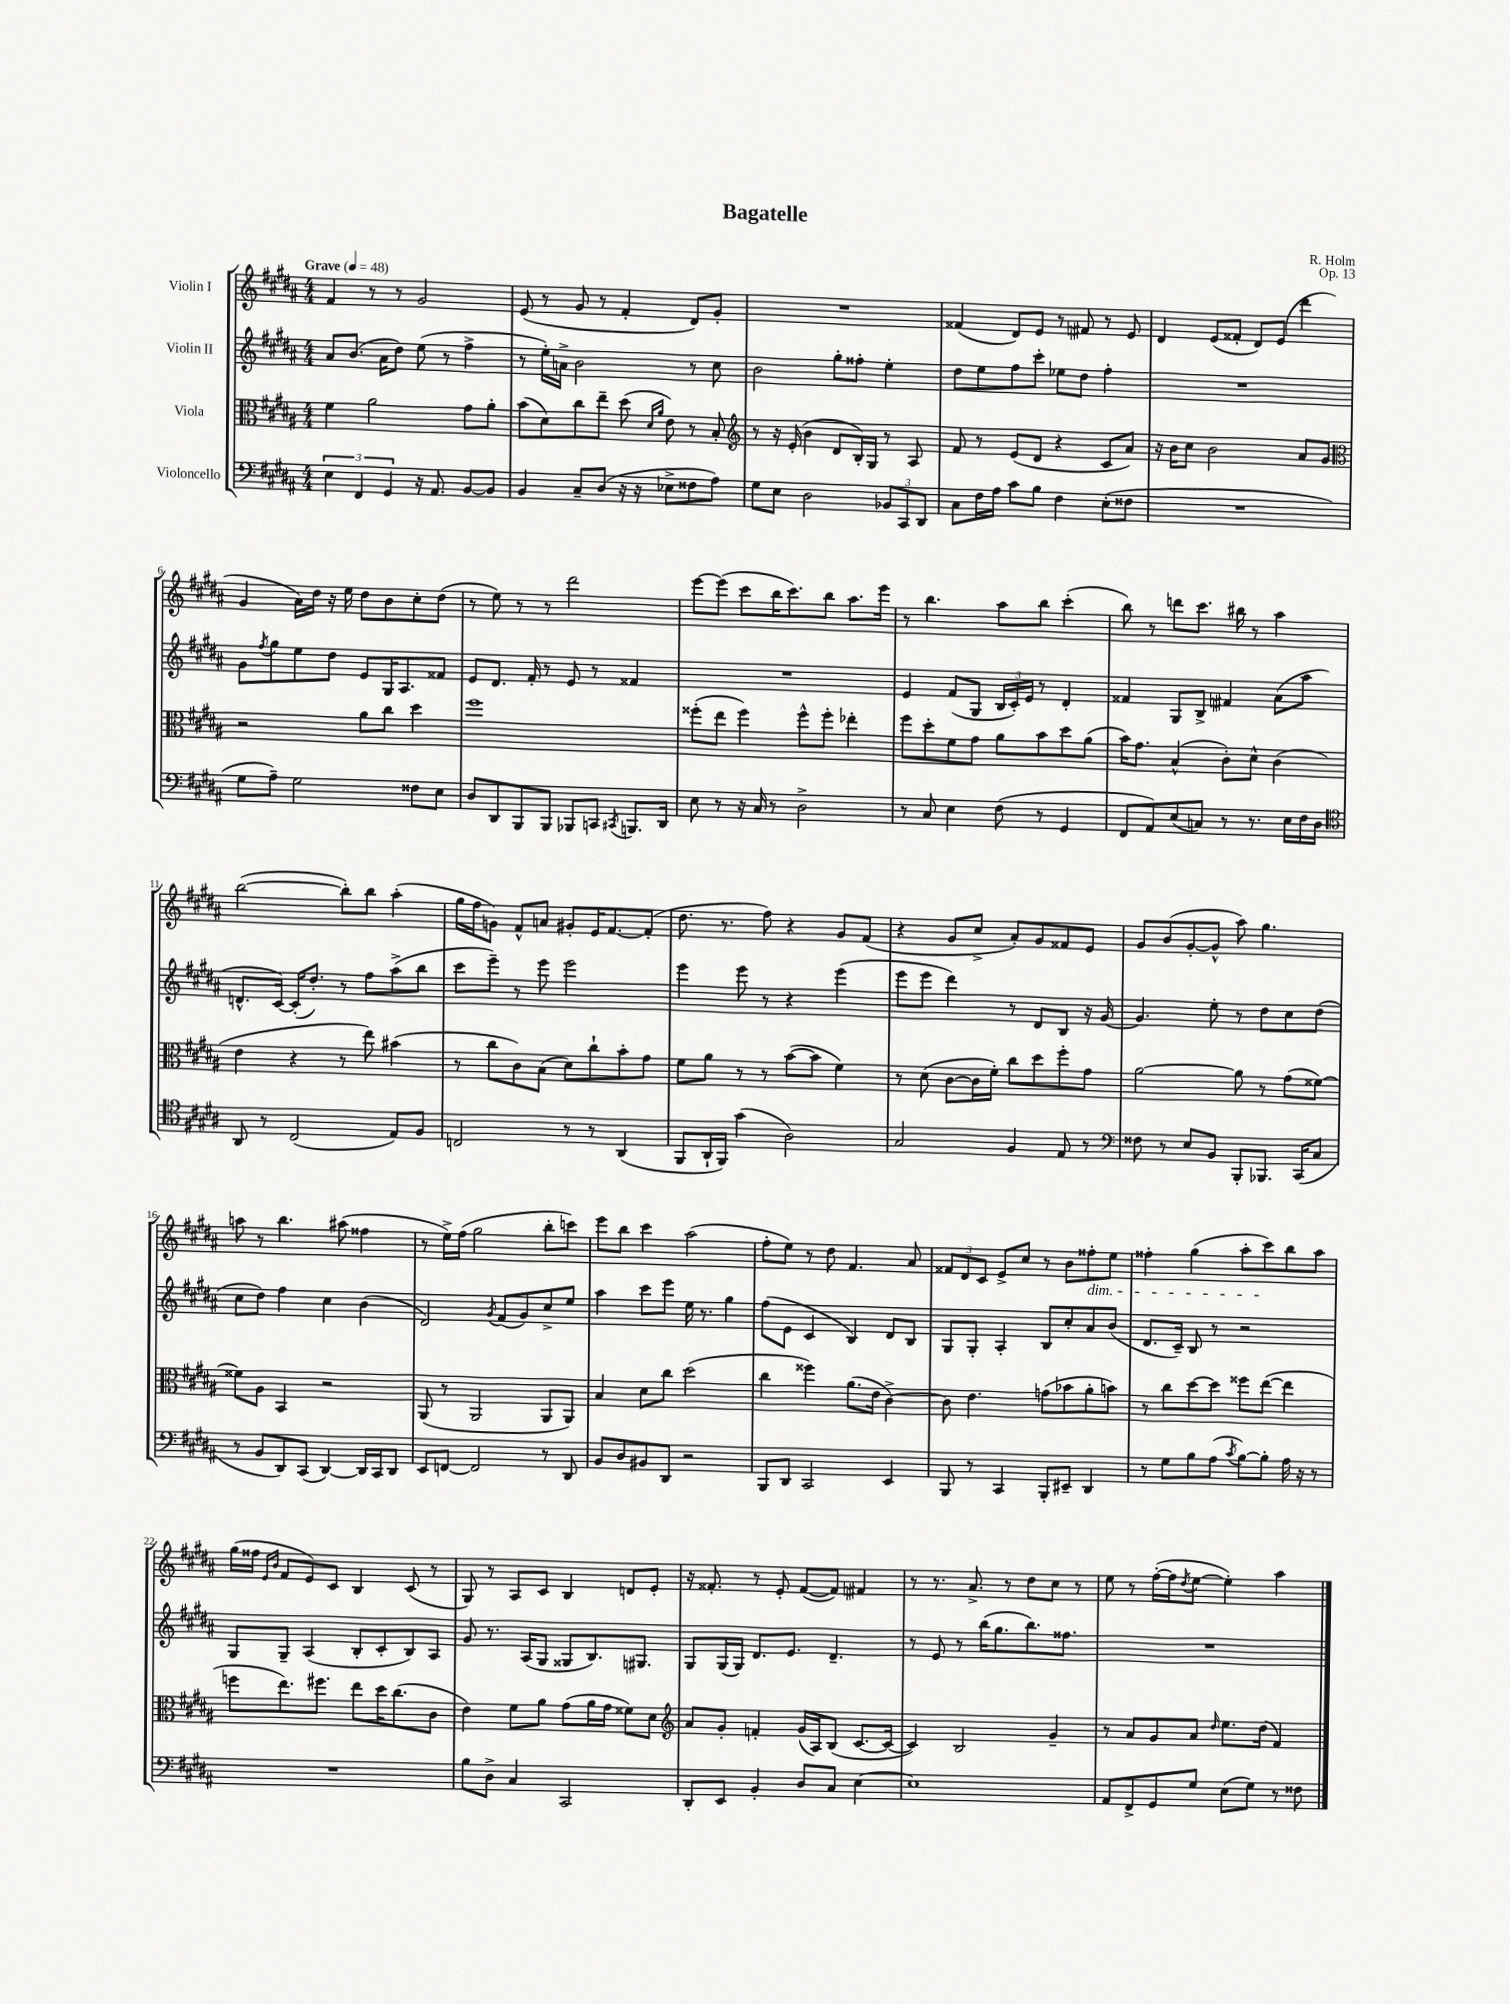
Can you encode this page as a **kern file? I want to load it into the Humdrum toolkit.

**kern	**kern	**kern	**kern
*staff4	*staff3	*staff2	*staff1
*clefF4	*clefC3	*clefG2	*clefG2
*k[f#c#g#d#a#]	*k[f#c#g#d#a#]	*k[f#c#g#d#a#]	*k[f#c#g#d#a#]
*M4/4	*M4/4	*M4/4	*M4/4
*MM48	*MM48	*MM48	*MM48
6E\	4f#\	8a#/L	4f#/
.	.	(8.b/J	.
6FF#/	.	.	.
.	2a#\	.	8r
.	.	16a#\LK	.
6GG#/	.	.	.
.	.	8dd#\J)	8r
16r	.	(8ee\	2g#/
8.AA#/	.	.	.
.	.	8r	.
[8BB/L	8g#\L	4ff#^\	.
8BB/]J	8a#'\J	.	.
=	=	=	=
4BB/	(8b\L	8r	(8e/
.	8d#\)	16ee'\LL)	8r
.	.	16a^\JJ	.
8C#~/L	8cc#\	2b\	8g#/
(8D#/J	8ee~\J	.	8r
16r	(8dd#\	.	4f#'/
16r	.	.	.
.	16qqd#/LL	.	.
.	16qqa#/JJ	.	.
8E-^\L	8e\)	.	.
8F##\	8r	8r	8d#/L)
8A#\J)	8B'/	8cc#\	8g#'/J
=	=	=	=
*	*clefG2	*	*
8G#\L	8r	2b\	1r
8E\J	16r	.	.
.	(16e'/	.	.
2D#\	4b\	.	.
.	8d#/L	8gg#'\L	.
.	16B'/L)	8ff##'\J	.
.	16G#/JJ	.	.
12BB-/L	8r	4ee'\	.
12CC#/	.	.	.
.	8A#/	.	.
12DD#/J	.	.	.
=	=	=	=
8C#\L	8f#/	8dd#\L	(4f##/
16F#\L	8r	8ee\	.
16A#\JJ	.	.	.
8c#\L	(8e/L	8ff#\	8d#/L)
8B\J	8d#/J	8ccc#'\J	8e/J
4F#\	4r	8ee-\L	8r
.	.	8dd#\J	8f#/
(8E'\L	8c#/L	4ff#'\	8r
8F##\J	8a#/J)	.	8e/
=	=	=	=
1r	16r	1r	4d#/
.	16b\LK	.	.
.	8cc#\J	.	.
.	2b\	.	(8e/L
.	.	.	8f##'/J
.	.	.	8d#/L)
.	.	.	(8e/J
.	8a#/L	.	4ddd#\
.	8g#/J	.	.
=	=	=	=
*	*clefC3	*	*
8G#\L	2r	8g#\L	4g#/
.	.	8qff#/	.
8A#~\J)	.	8gg#\	.
2G#\	.	8ee\	16a#\LL)
.	.	.	16dd#\JJ
.	.	8dd#\J	16r
.	.	.	16ee\
.	8a#\L	8e/L	8dd#\L
.	8cc#\J	16G#/K	8b\
.	.	8.A#/	.
8F##\L	4dd#\	.	8cc#'\
8E\J	.	8f##/J	(8dd#\J
=	=	=	=
8D#/L	1ff#	8e/L	8r
8DD#/	.	8.d#/J	8ee\)
8BBB/	.	.	8r
.	.	16f#'/	.
8BBB/J	.	8r	8r
8BBB-/L	.	8e/	2ddd#\
8CC/J	.	8r	.
8qCC#/	.	.	.
8.BBB/L	.	4f##/	.
16DD#/Jk	.	.	.
=	=	=	=
8E\	(8ff##'\L	1r	[8eee\L
8r	8ee\J	.	(8eee\]J
16r	4ff##\)	.	8ccc#\L
16C#/	.	.	.
8r	.	.	16bb\K
.	.	.	8.ccc#\)
2D#^\	8ff##^^\L	.	.
.	8ff##'\J	.	8bb\J
.	4ee-'\	.	8.aa#\L
.	.	.	16eee\Jk
=	=	=	=
8r	8ff#\L	4e/	8r
8C#/	8dd#'\	.	4.bb\
4E\	8f#\	(8f#/L	.
.	8g#\J	8G#/J	.
(8F#\	8a#\L	24B/LL	8aa#\L
.	.	24c#'/)	.
.	.	24e/JJ	.
8r	8b\	8r	8bb\J
4GG#/	8dd#\	4d#'/	(4ccc#'\
.	(8a#\J	.	.
=	=	=	=
8FF#/L	16b\LK)	4f##/	8bb\)
.	8.g#\J	.	.
8AA#/)	.	.	8r
(8E/	(4B^^/	8G#/L	8ddd\L
8C/J)	.	8B^/J	8.ccc#\J
8r	8c#'\L)	4f#/	.
.	.	.	16bb#\
8.r	8d#^^\J	.	8r
.	(4c#\	(8a#\L	4aa#\
16E\LL	.	.	.
16F#\	.	8aa#\J	.
16D#\JJ	.	.	.
=	=	=	=
*clefC4	*	*	*
8AA#/	4e\	8.d^^/L	([2bb\
8r	.	.	.
.	.	[16c#/Jk)	.
(2C#/	4r	(16c#'/]LK	.
.	.	8.dd#'/J)	.
.	8r	8r	8bb'\]L)
.	8ee\)	8ff#\L	8bb\J
8E/L)	(4b#\	(8aa#^\	(4aa#'\
8F#/J	.	8bb\J	.
=	=	=	=
2C/	8r	8ccc#\L	16gg#\LL
.	.	.	16ff#\J
.	8cc#\L	8eee~\J)	8g\J)
.	8c#\)	8r	8f#^^/L
.	(8B\J	8eee\	8a/J
8r	8d#\L)	2eee\	8g#'/L
8r	8cc#`\	.	16e/K
.	.	.	[8.f#/
(4AA#/	8b'\	.	.
.	8g#\J	.	(8f#'/]J
=	=	=	=
8FF#/L	8f#\L	4eee\	8.dd#\
16AA#`/L	8a#\J	.	.
16FF#/JJ)	.	.	8.r
(4g#\	8r	8eee\	.
.	8r	8r	8ff#\)
2A#\)	([8b\L	4r	4r
.	8b\]J	.	.
.	4f#\)	(4eee\	8g#/L
.	.	.	(8f#/J
=	=	=	=
2G#/	8r	8eee\L	4r
.	(8d#\	8eee\J	.
.	[8c#\L	4ddd#\)	8g#/L
.	16c#\]L	.	8cc#^/J
.	16f#'\JJ)	.	.
4F#/	8cc#\L	8r	8a#'/L)
.	8dd#\	8d#/L	8g#/
8E/	8ff#'\	8B/J	8f##/
8r	8g#\J	16r	8e/J
.	.	[16g#/	.
=	=	=	=
*clefF4	*	*	*
8F##\	[2a#\	4.g#/]	8g#/L
8r	.	.	(8b/
8E/L	.	.	[8g#'/
8BB/J	.	8ee'\	8g#^^/]J
8BBB'/L	8a#\]	8r	8aa#\)
8.BBB-/J	8r	8dd#\L	4.gg#\
.	(8g#\L	8cc#\	.
(16CC#/LK	.	.	.
8C#/J	[8f##\J)	(8dd#\J	.
=	=	=	=
8r	8f##\]L	8cc#\L	8aa\
8BB/L	8A#\J	8dd#\J)	8r
8DD#/)	4BB/	4ff#\	4.bb\
(8CC#/J	.	.	.
[4DD#/)	2r	4cc#\	.
.	.	.	(8aa#\
16DD#/]LL	.	(4b\	4ff##\
16CC#/J	.	.	.
8DD#/J	.	.	.
=	=	=	=
8EE/L	(8AA#/	2d#/)	8r
[8FF/J	8r	.	16ee^\LL)
.	.	.	(16ff#\JJ
2FF/]	2AA#/	.	2gg#\
.	.	8qg#/	.
.	.	(8f#/L	.
.	.	8g#/)	.
8r	8AA#/L	8cc#^/	8bb'\L
8DD#/	8AA#/J)	8ee/J	8ccc\J)
=	=	=	=
8BB/L	4B/	4aa#\	8eee\L
8D#/	.	.	8bb\J
8BB#/	8d#\L	8ccc#\L	4ccc#\
8DD#/J	8cc#\J	8eee\J	.
2r	(2dd#\	16ee\	(2aa#\
.	.	8.r	.
.	.	4gg#\	.
=	=	=	=
8BBB/L	4cc#\	(8ff#\L	8ff#'\L
8DD#/J	.	8e\J	8ee\J)
2CC#/	4ff##\)	4c#/	8r
.	.	.	8dd#\
.	(8.a#\L	4B/)	4.f#/
.	16e\Jk	.	.
4EE/	[4c#^\)	8d#/L	.
.	.	8B/J	8a#/
=	=	=	=
8BBB/	8c#\]	8G#/L	12f##/L
.	.	.	12d#/
8r	4.e\	8G#'/J	.
.	.	.	12c#/J
4CC#/	.	4A#'/	8e^/L
.	.	.	8cc#/J
8BBB'/L	(8g\L	8B/L	8r
8EE#~/J	8b-\	8cc#'/	8b\L
4DD#/	8a#'\	8a#/	8ff##'\
.	8b\J)	(8b/J	8ee\J
=	=	=	=
8r	8r	8.d#/L	4ff##'\
8G#\L	8cc#\L	.	.
.	.	16c#~/Jk)	.
8B\	[8dd#\	8B/	(4gg#\
(8A#\J	8dd#\]J	8r	.
8qc#/	.	.	.
[8B\L)	8ff##\L	2r	8aa#'\L
8B'\]J	([8ee\J	.	8ccc#\)
16A#\	4ee\]	.	8bb\
16r	.	.	.
8r	.	.	8aa#\J
=	=	=	=
1r	8ff\L	8G#/L	(16gg#\LL
.	.	.	16ff##\JJ
.	.	.	16qqe/LL
.	.	.	16qqb/JJ
.	8.ee\)	8G#~/J	8f#/L
.	.	(4A#/	8e/)
.	8.ff#\J	.	.
.	.	.	8c#/J
.	8ee\L	8B'/L	4B/
.	16dd#\K	8c#'/	.
.	(8.cc#\	.	.
.	.	8B/)	(8c#/
.	8c#\J	8A#/J	8r
=	=	=	=
8B\L	4e\)	8g#/	8G#/)
8D#^\J	.	8.r	8r
4C#/	8f#\L	.	8A#/L
.	.	(16A#/LK	.
.	8a#\J	8G#/J	8c#/J
2CC#/	(8g#\L	8G##/L	4B/
.	16a#\L	8.B/)	.
.	16g#\JJ	.	.
.	8f##\L)	.	8d/L
.	.	8.G#/J	.
.	8d#\J	.	8e'/J
=	=	=	=
*	*clefG2	*	*
8DD#'/L	8a#/L	8G#/L	16r
.	.	.	8.f##'/
8EE/J	8g#'/J	(16G#/L	.
.	.	16G#/JJ)	.
4BB'/	4f'/	8.d#/L	8r
.	.	.	8e'/
.	.	8.e/J	.
8D#/L	(16g#/LL	.	([8f##/L
.	16A#/J)	.	.
8C#/J	(8B/J	4.d#~/	8f##/]J)
[4E\	[8.c#/L	.	4f#/
.	16c#/_Jk	.	.
=	=	=	=
1E]	4c#/])	8r	8r
.	.	8e/	8.r
.	2B/	8r	.
.	.	.	8.a#^/
.	.	(16bb\LK	.
.	.	8.gg#\	.
.	.	.	8r
.	.	8.bb\)	8dd#\L
.	4g#~/	.	8cc#\J
.	.	8.ff##\J	.
.	.	.	8r
=	=	=	=
8AA#/L	8r	1r	8ee\
8FF#^/	8a#/L	.	8r
8GG#/	8g#/	.	([16ff#'\LL
.	.	.	16ff#\]J
.	.	.	8qdd#/
8G#/J	8a#/J	.	[8ee\J
.	16qqdd#/	.	.
(8E\L	8.ee\L	.	4ee'\])
8G#\J)	.	.	.
.	(16dd#\Jk	.	.
8r	4f#/)	.	4aa#\
8F##\	.	.	.
==	==	==	==
*-	*-	*-	*-
